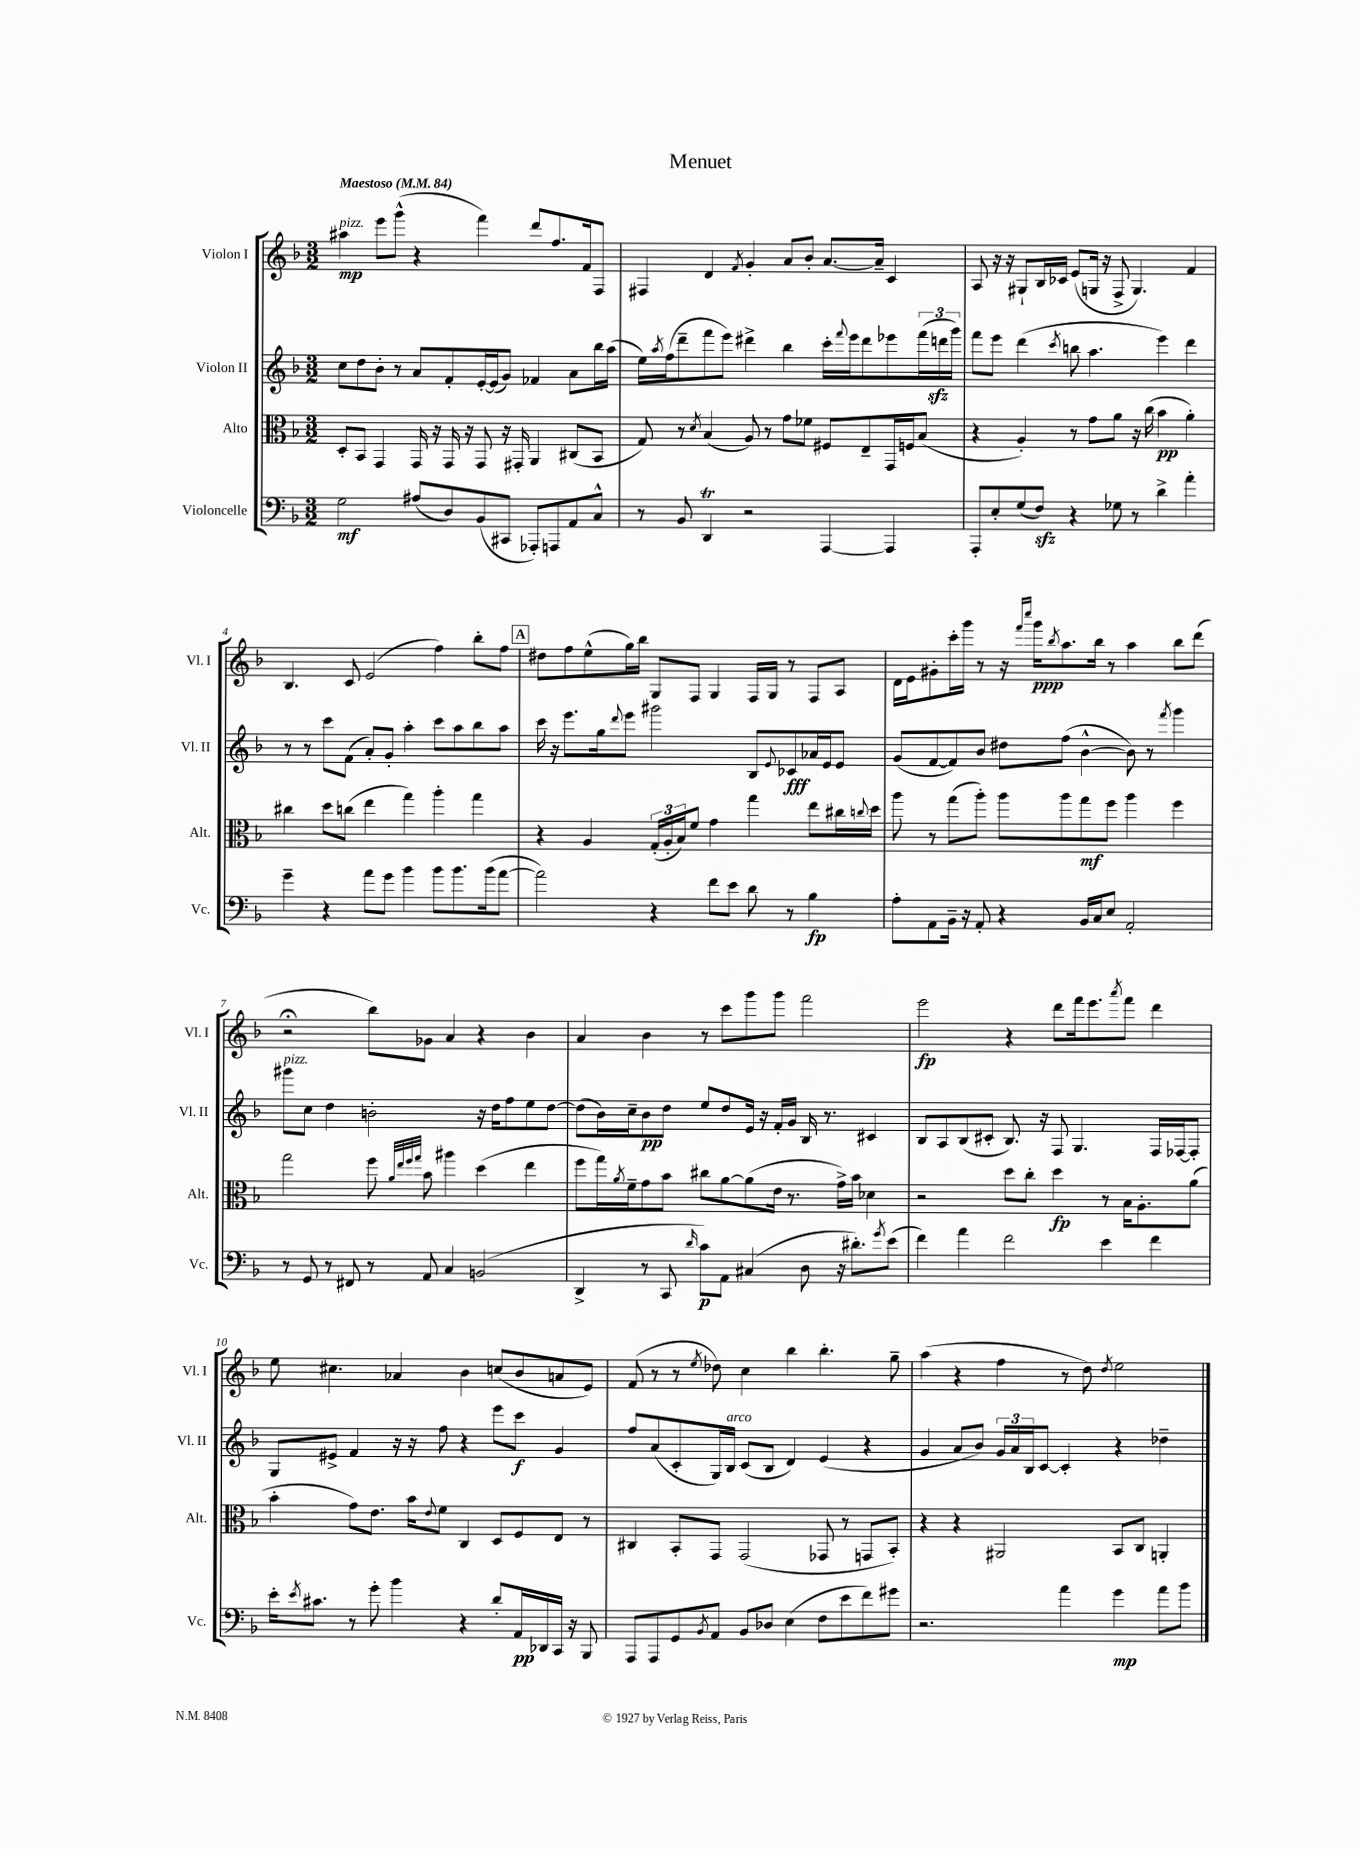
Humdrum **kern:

**kern	**dynam	**kern	**dynam	**kern	**dynam	**kern	**dynam
*part4	*part4	*part3	*part3	*part2	*part2	*part1	*part1
*staff4	*staff4	*staff3	*staff3	*staff2	*staff2	*staff1	*staff1
*I"Violoncelle	*	*I"Alto	*	*I"Violon II	*	*I"Violon I	*
*I'Vc.	*	*I'Alt.	*	*I'Vl. II	*	*I'Vl. I	*
*clefF4	*	*clefC3	*	*clefG2	*	*clefG2	*
*k[b-]	*	*k[b-]	*	*k[b-]	*	*k[b-]	*
*M3/2	*	*M3/2	*	*M3/2	*	*M3/2	*
*MM84	*	*MM84	*	*MM84	*	*MM84	*
=1	=1	=1	=1	=1	=1	=1	=1
!	!	!	!	!	!	!LO:TX:a:B:t=Maestoso	!
!	!	!	!	!	!	!LO:TX:a:i:t=pizz.	!
2G\	mf	8D'/L	.	8cc\L	.	4aa#X\	mp
.	.	8BB-/J	.	8dd\	.	.	.
.	.	4GG/	.	8b-'\J	.	8eee\L	.
.	.	.	.	8r	.	(8ggg^^\J	.
(8A#X/L	.	16GG/	.	8a/L	.	4r	.
.	.	16r	.	.	.	.	.
8D/)	.	16GG/	.	8f'/	.	.	.
.	.	16r	.	.	.	.	.
(8BB-/	.	8GG/	.	[16e'/L	.	4fff\)	.
.	.	.	.	(16e/J]	.	.	.
8CC#X/J	.	16r	.	8g/J)	.	.	.
.	.	16GG#X'/	.	.	.	.	.
8AAA-X'/L)	.	4AA/	.	4f-X/	.	8ddd/L	.
8AAAn/	.	.	.	.	.	8.ff/	.
8AA/	.	(8C#X/L	.	8a\L	.	.	.
.	.	.	.	.	.	16f/k	.
8C^^/J	.	8BB-/J	.	16bb-\L	.	8F/J	.
.	.	.	.	(16aa\JJ	.	.	.
=2	=2	=2	=2	=2	=2	=2	=2
8r	.	8G/)	.	16ee\LL)	.	4F#X/	.
.	.	.	.	8qaa/	.	.	.
.	.	.	.	(16ff\J	.	.	.
8BB-/	.	8r	.	8ddd~\	.	.	.
.	.	8qd/	.	.	.	.	.
4DDT/	.	(4B-/	.	8fff\	.	4d/	.
.	.	.	.	8eee\J)	.	.	.
.	.	.	.	.	.	8qf/	.
2r	.	8A/)	.	4ddd#X^\	.	4g'/	.
.	.	8r	.	.	.	.	.
.	.	8g\L	.	4bb-\	.	8a/L	.
.	.	8f-X\J	.	.	.	8b-'/J	.
[4AAA/	.	8F#X/L	.	16ccc'\LL	.	[8.a/L	.
.	.	.	.	8qqfff/	.	.	.
.	.	.	.	16eee\J	.	.	.
.	.	8E~/	.	8ddd#\	.	.	.
.	.	.	.	.	.	16a~/Jk]	.
4AAA/]	.	16GG/L	.	8eee-X\	.	4c/	.
.	.	16Fn/J	.	.	.	.	.
.	.	(8B-/J	.	(24fff\L	.	.	.
.	.	.	.	24dddnzz\	.	.	.
.	.	.	.	24ggg\JJ)	.	.	.
=3	=3	=3	=3	=3	=3	=3	=3
8AAA'/L	.	4r	.	8fff\L	.	8A/	.
8E'/	.	.	.	8eee\J	.	16r	.
.	.	.	.	.	.	16r	.
(8G/	.	4A'/)	.	(4ddd\	.	8G#X`/L	.
8Fzz/J)	.	.	.	.	.	16B-/L	.
.	.	.	.	.	.	16c-X/JJ	.
.	.	.	.	8qccc/	.	.	.
4r	.	8r	.	8bbn\	.	(8e/L	.
.	.	8g\L	.	4.aa\	.	16Gn/Jk	.
.	.	.	.	.	.	16r	.
8G-X\	.	8a\J	.	.	.	8F^/	.
8r	.	16r	.	.	.	4.G/)	.
.	.	(16cc\	.	.	.	.	.
4d^\	.	4b-\	pp	4eee\)	.	.	.
4a'\	.	4a'\)	.	4ddd\	.	4f/	.
!!LO:LB:g=z
=4	=4	=4	=4	=4	=4	=4	=4
4g~\	.	4cc#X\	.	8r	.	4.B-/	.
.	.	.	.	8r	.	.	.
4r	.	8dd\L	.	8ccc\L	.	.	.
.	.	(8ccn\J	.	(8f\J	.	8c/	.
8a\L	.	4ee\	.	8a'/L)	.	(2e/	.
8g\J	.	.	.	8g'/J	.	.	.
4b-\	.	4gg\)	.	4aa'\	.	.	.
8b-\L	.	4aa'\	.	8ccc\L	.	4ff\)	.
8.b-\	.	.	.	8aa\	.	.	.
.	.	4gg\	.	8bb-\	.	8bb-'\L	.
(16b-\k	.	.	.	.	.	.	.
[8a\J	.	.	.	8aa\J	.	8ff\J	.
!!LO:REH:place=s1:t=A
=5	=5	=5	=5	=5	=5	=5	=5
2a\])	.	4r	.	16ccc\	.	8dd#X\L	.
.	.	.	.	16r	.	.	.
.	.	.	.	8.eee\L	.	8ff\	.
.	.	4A/	.	.	.	(8ee^^\	.
.	.	.	.	16gg\k	.	.	.
.	.	.	.	8qqddd/	.	.	.
.	.	.	.	8eee\J	.	16gg\L)	.
.	.	.	.	.	.	16bb-\JJ	.
4r	.	(24G'/LL	.	2ggg#X\	.	8G/L	.
.	.	24A'/	.	.	.	.	.
.	.	24B-/J)	.	.	.	.	.
.	.	8f/J	.	.	.	8F/J	.
8f\L	.	4g\	.	.	.	4G/	.
8e\J	.	.	.	.	.	.	.
8d\	.	4gg\	.	8B-/L	.	16F/LL	.
.	.	.	.	.	.	16G/JJ	.
.	.	.	.	8qqe/	.	.	.
8r	.	.	.	8c-X/	fff	8r	.
4B-\	fp	8ee\L	.	16a-X/L	.	8F/L	.
.	.	.	.	16e/J	.	.	.
.	.	16cc#X\L	.	8e/J	.	8A/J	.
.	.	8qqccn/	.	.	.	.	.
.	.	16dd\JJ	.	.	.	.	.
=6	=6	=6	=6	=6	=6	=6	=6
8A'\L	.	8aa\	.	(8g/L	.	16d\LL	.
.	.	.	.	.	.	16e\J	.
8AA\	.	8r	.	[8f/	.	8g#X'\	.
16BB-~\Jk	.	(8gg\L	.	8f/])	.	16ccc'\L	.
16r	.	.	.	.	.	16ggg\JJ	.
8AA'/	.	8aa'\J)	.	8b-/J	.	8r	.
4r	.	8aa\L	.	8dd#X\L	.	16r	.
.	.	.	.	.	.	16qqfff/LL	.
.	.	.	.	.	.	16qqcccc/JJ	.
.	.	.	.	.	.	16ggg\KL	ppp
.	.	.	.	.	.	8qbb-/	.
.	.	8aa\	.	(8ff\J	.	8.aa\	.
16BB-/LL	.	8gg\	mf	[4b-^^\	.	.	.
16C/J	.	.	.	.	.	16bb-\Jk	.
8E/J	.	8ff\J	.	.	.	8r	.
2AA'/	.	4aa\	.	8b-\])	.	4aa\	.
.	.	.	.	8r	.	.	.
.	.	.	.	8qfff/	.	.	.
.	.	4ff\	.	4ggg\	.	8bb-\L	.
.	.	.	.	.	.	(8ddd\J	.
!!LO:LB:g=z
=7	=7	=7	=7	=7	=7	=7	=7
!	!	!	!	!LO:TX:a:i:t=pizz.	!	!	!
8r	.	2gg\	.	8ggg#X\L	.	2r;<	.
8GG/	.	.	.	8cc\J	.	.	.
8r	.	.	.	4dd\	.	.	.
8FF#X/	.	.	.	.	.	.	.
8r	.	8ff\	.	2bn'\	.	8bb-\L)	.
.	.	32qqa/LLL	.	.	.	.	.
.	.	32qqee/	.	.	.	.	.
.	.	32qqff/	.	.	.	.	.
.	.	32qqgg/JJJ	.	.	.	.	.
8AA/	.	8b-\	.	.	.	8g-X\J	.
4C/	.	4aa#X\	.	.	.	4a/	.
(2BBn/	.	(4dd\	.	16r	.	4r	.
.	.	.	.	16dd\KL	.	.	.
.	.	.	.	8ff\	.	.	.
.	.	4ee\	.	8ee\	.	4b-\	.
.	.	.	.	[8dd\J	.	.	.
=8	=8	=8	=8	=8	=8	=8	=8
4DD^/	.	8ff\L	.	(8dd\L]	.	4a/	.
.	.	16gg\L)	.	16b-\L)	.	.	.
.	.	8qa/	.	.	.	.	.
.	.	16f~\J	.	16cc~\J	.	.	.
8r	.	8g\	.	8b-\	pp	4b-\	.
8CC/	.	8b-\J	.	8dd\J	.	.	.
16qqd/	.	.	.	.	.	.	.
8c\L)	p	8cc#X\L	.	8ee/L	.	8r	.
8AA\J	.	[8a\	.	8dd/	.	8ccc\L	.
(4C#X/	.	(8a\]	.	16e/Jk	.	8ggg\	.
.	.	.	.	16r	.	.	.
.	.	16e\Jk	.	16f'/LL	.	8ggg\J	.
.	.	8.r	.	16g/JJ	.	.	.
8D\	.	.	.	16B-/	.	2fff\	.
.	.	.	.	8.r	.	.	.
16r	.	16g^\LL)	.	.	.	.	.
8.d#X'\L)	.	16b-\JJ	.	.	.	.	.
.	.	4d-X\	.	4c#X/	.	.	.
8qg/	.	.	.	.	.	.	.
(8e\J	.	.	.	.	.	.	.
=9	=9	=9	=9	=9	=9	=9	=9
4f\)	.	2r	.	8B-/L	.	2eee\	fp
.	.	.	.	8A/	.	.	.
4a\	.	.	.	(8B-/	.	.	.
.	.	.	.	8c#X'/J	.	.	.
2f\	.	8dd\L	.	8.B-/)	.	4r	.
.	.	8cc'\J	.	.	.	.	.
.	.	.	.	16r	.	.	.
.	.	4dd\	fp	8F/	.	8ddd\L	.
.	.	.	.	4.G/	.	16fff\k	.
.	.	.	.	.	.	8.eee\	.
4e\	.	8r	.	.	.	.	.
.	.	.	.	.	.	8qaaa/	.
.	.	16B-\KL	.	.	.	8fff\J	.
.	.	8.A'\	.	.	.	.	.
4f\	.	.	.	16F/LL	.	4ddd\	.
.	.	.	.	[16F-X/J	.	.	.
.	.	(8a\J	.	8F-'/J]	.	.	.
!!LO:LB:g=z
=10	=10	=10	=10	=10	=10	=10	=10
16e'\KL	.	4b-'\	.	8G/L	.	8ee\	.
8qe/	.	.	.	.	.	.	.
8.c#X\J	.	.	.	.	.	.	.
.	.	.	.	8e#X^/J	.	4.cc#X\	.
8r	.	8g\L)	.	4f/	.	.	.
8g'\	.	8.e\J	.	.	.	.	.
4b-\	.	.	.	16r	.	4a-X/	.
.	.	16b-\KL	.	16r	.	.	.
.	.	8qqe/	.	.	.	.	.
.	.	8f\J	.	8ff\	.	.	.
4r	.	4C/	.	4r	.	4b-\	.
8d'/L	.	8D/L	.	8eee\L	.	(8ccn/L	.
16AA/L	pp	8F/	.	8ccc\J	f	8b-/	.
16DD-X/	.	.	.	.	.	.	.
16CC/JJ	.	8E/J	.	4g/	.	8an/	.
16r	.	.	.	.	.	.	.
8BBB-/	.	8r	.	.	.	8e/J)	.
=11	=11	=11	=11	=11	=11	=11	=11
8AAA/L	.	4C#X/	.	8ff/L	.	(8f/	.
8AAA/	.	.	.	(8a/	.	8r	.
8GG/	.	8BB-'/L	.	8c'/	.	8r	.
8qBB-/	.	.	.	.	.	8qee/	.
8AA/J	.	8GG/J	.	16G/L)	.	8dd-X\)	.
!	!	!	!	!LO:TX:a:i:t=arco	!	!	!
.	.	.	.	16B-/JJ	.	.	.
8BB-/L	.	(2GG/	.	(8c/L	.	4cc\	.
8D-X/J	.	.	.	8B-/J	.	.	.
(4E\	.	.	.	4d/)	.	4bb-\	.
8F\L	.	8GG-X/	.	(4e/	.	4.bb-'\	.
8e\	.	8r	.	.	.	.	.
8f\)	.	8GGn/L	.	4r	.	.	.
8g#X\J	.	8BB-'/J)	.	.	.	8gg~\	.
=12	=12	=12	=12	=12	=12	=12	=12
2.r	.	4r	.	4g/	.	(4aa\	.
.	.	4r	.	8a/L	.	4r	.
.	.	.	.	8b-/J)	.	.	.
.	.	2AA#X/	.	24g/LL	.	4ff\	.
.	.	.	.	24a/	.	.	.
.	.	.	.	24B-/J	.	.	.
.	.	.	.	[8c/J	.	.	.
4a\	.	.	.	4c'/]	.	8r	.
.	.	.	.	.	.	8dd\)	.
.	.	.	.	.	.	8qdd/	.
4g\	mp	8BB-/L	.	4r	.	2ee\	.
.	.	8C/J	.	.	.	.	.
8a\L	.	4AAn'/	.	4dd-X~\	.	.	.
8b-\J	.	.	.	.	.	.	.
==	==	==	==	==	==	==	==
*-	*-	*-	*-	*-	*-	*-	*-
